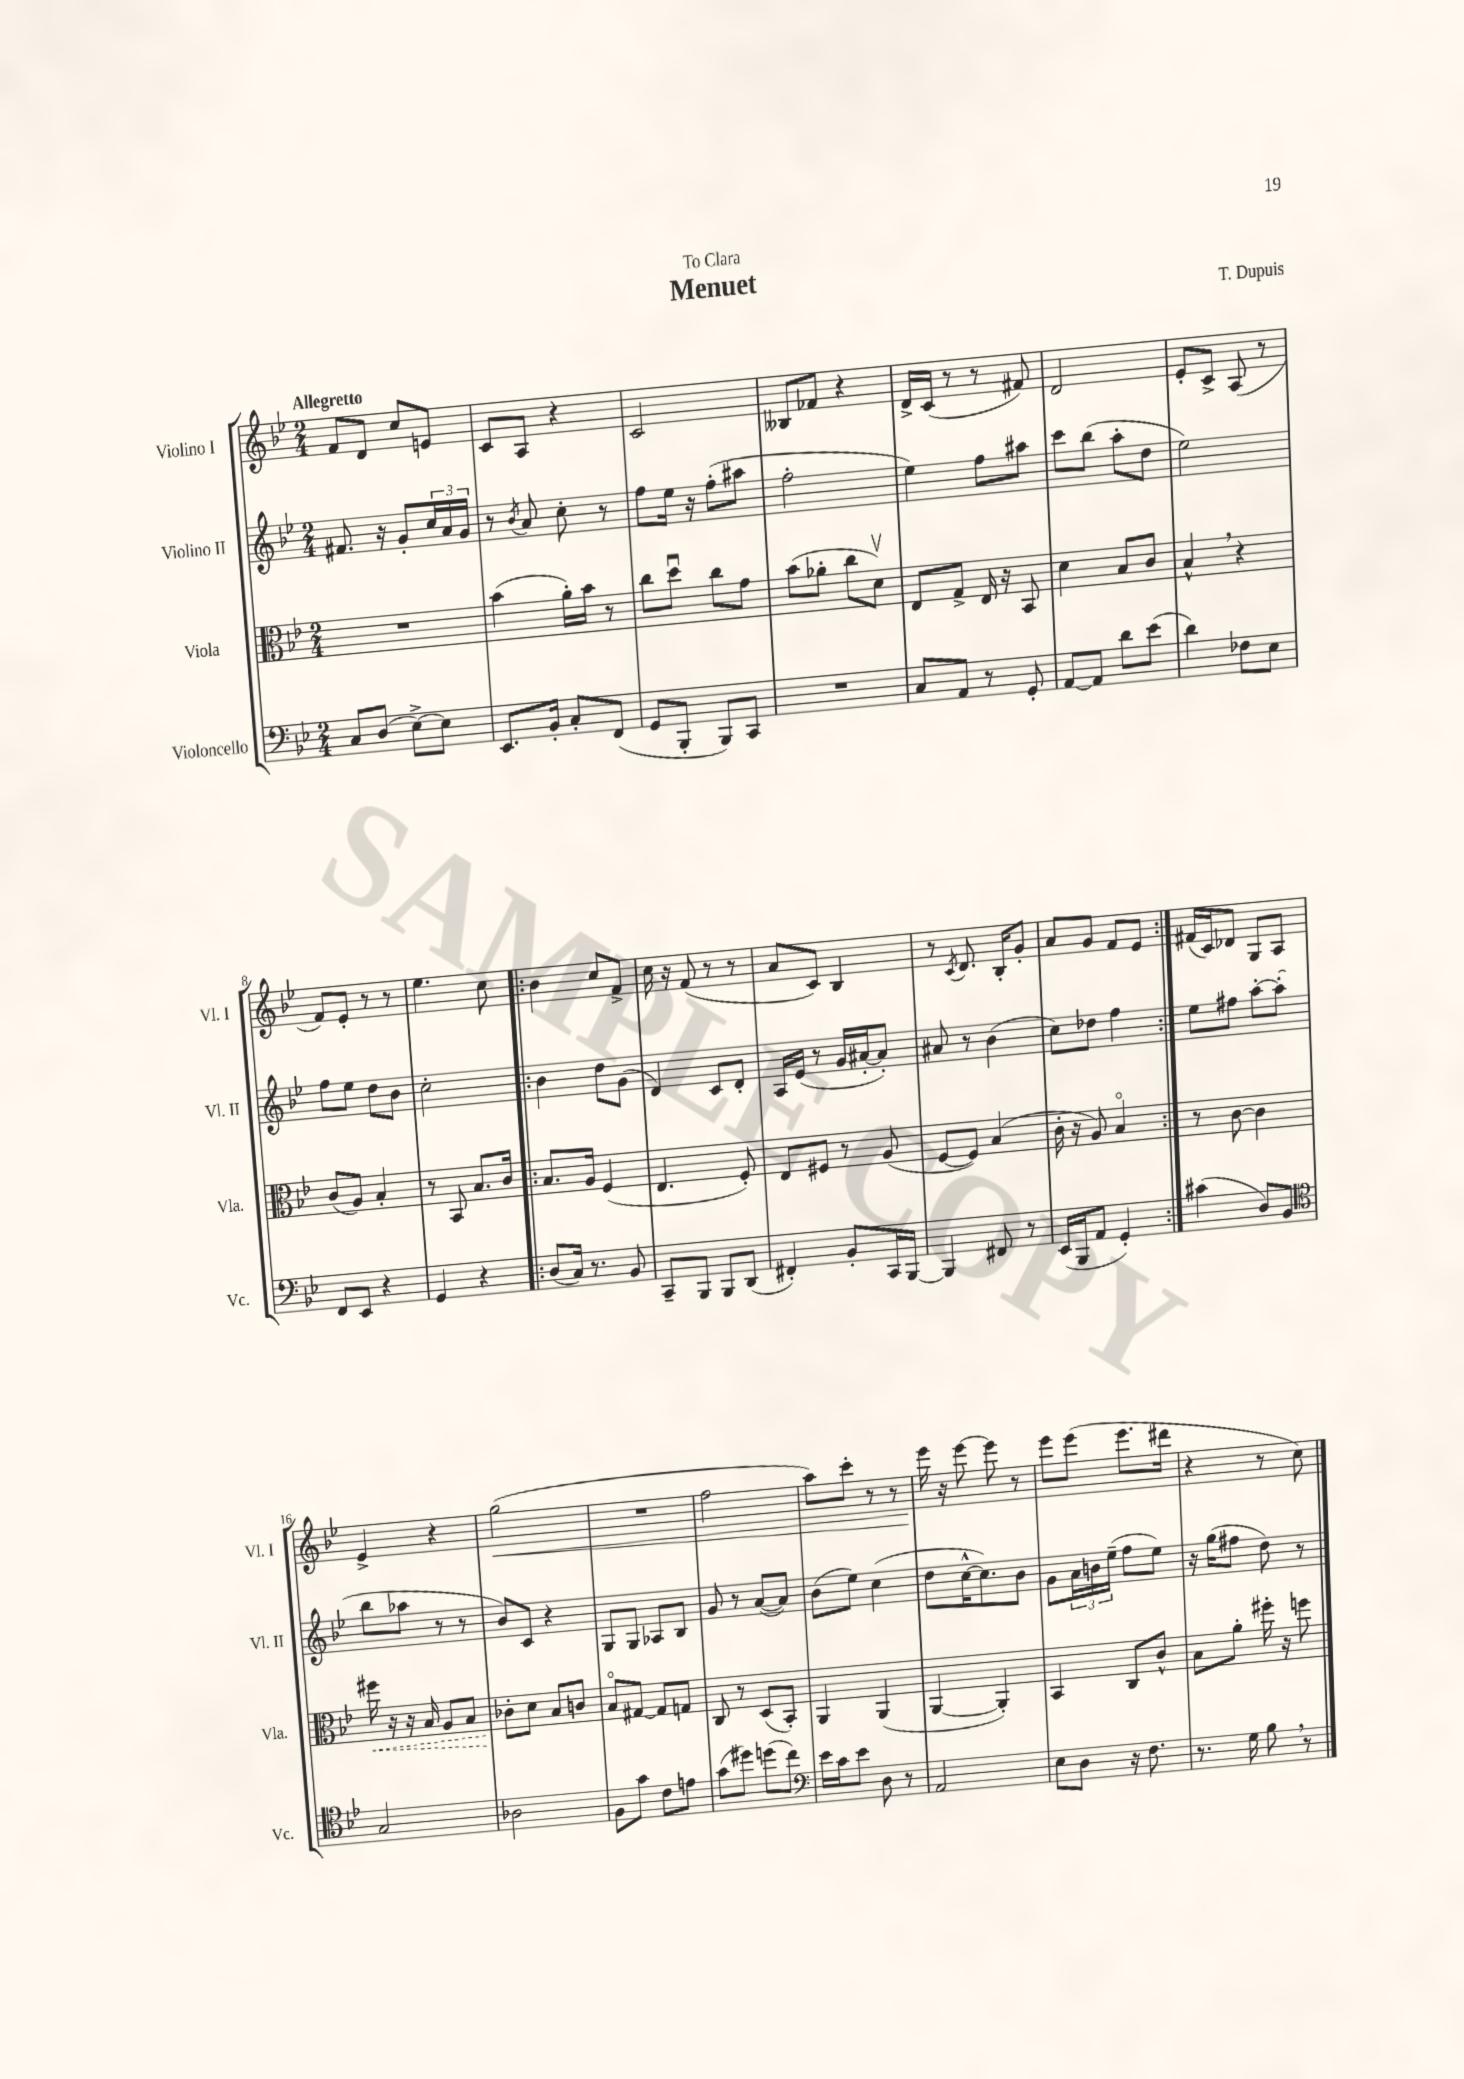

**kern	**kern	**kern	**kern
*staff4	*staff3	*staff2	*staff1
*clefF4	*clefC3	*clefG2	*clefG2
*k[b-e-]	*k[b-e-]	*k[b-e-]	*k[b-e-]
*M2/4	*M2/4	*M2/4	*M2/4
8C	2r	8.f#	8f
(8D	.	.	8d
.	.	16r	.
[8E-^)	.	8g'	8cc
8E-]	.	24cc	8e
.	.	24a	.
.	.	24g	.
=	=	=	=
8.EE-	(4b-	8r	8c
.	.	8qb-	.
.	.	8a	8A
16BB-'	.	.	.
8C'	16a')	8cc'	4r
.	16b-	.	.
(8FF	8r	8r	.
=	=	=	=
8GG	8cc	8ff	2c
8BBB-'	8ddu	16ee-	.
.	.	16r	.
8BBB-)	8cc	(8ff'	.
8CC	8g	8aa#	.
=	=	=	=
2r	(8b-	2ff'	8B--
.	8a-'	.	8f-
.	8cc	.	4r
.	8dv)	.	.
=	=	=	=
8C	8E-	4ee-)	16d^
.	.	.	(16c
8AA	8G^	.	8r
8r	16E-	8ff	8r
.	16r	.	.
8GG'	8BB-	8aa#	8f#)
=	=	=	=
[8AA	4d	8ccc	2d
8AA]	.	(8bb-	.
8d	8B-	8aa'	.
(8e-	8c	8dd	.
=	=	=	=
4d)	4B-^^	2ee-)	8e-'
.	.	.	8c^
8F-	4r	.	(8A
8E-	.	.	8r
=	=	=	=
8FF	(8c	8ff	8f)
8EE-	8A)	8ee-	8e-'
4r	4B-'	8dd	8r
.	.	8b-	8r
=	=	=	=
4GG	8r	2cc'	4.ee-
.	8BB-	.	.
4r	8.B-	.	.
.	.	.	8cc
.	16c	.	.
=!|:	=!|:	=!|:	=!|:
(8D	8.B-	4b-	4b-
16C)	.	.	.
8.r	16A	.	.
.	(4F	8dd	8cc
8BB-	.	(8g	8f^
=	=	=	=
8CC~	4.E-	4d)	16cc
.	.	.	16r
8BBB-	.	.	(8f
8BBB-	.	8c	8r
(8DD	8F')	8d'	8r
=	=	=	=
4FF#')	8E-	16A	8a
.	.	(16e-	.
.	8F#	8r	8c)
8BB-'	8r	16g	4B-
.	.	[16a#'	.
16CC	(8A	8a#'])	.
[16BBB-	.	.	.
=	=	=	=
4BBB-]	[8F	8a#	8r
.	.	.	8qc
.	8F])	8r	8.d
8FF#	(4B-	(4b-	.
.	.	.	16B-'
8r	.	.	8g'
=	=	=	=
(16EE-	16c'	8cc)	8a
16BBB-	16r	.	.
8AA	8A)	8dd-	8g
4GG')	4B-o	4ff	8f
.	.	.	8e-
=:|!	=:|!	=:|!	=:|!
(4c#	8r	8ee-	(16f#
.	.	.	16c)
.	[8c	8ff#	8d-
8D)	4c]	[8aa'	8G
8BB-	.	(8aa']	8A
=	=	=	=
*clefC4	*	*	*
2G	16ff#	8bb-	4e-^
.	16r	.	.
.	16r	8aa-	.
.	16B-	.	.
.	8A	8r	4r
.	8B-	8r	.
=	=	=	=
2A-	8c-'	8b-)	(2gg
.	8d	8c	.
.	8B-	4r	.
.	8c	.	.
=	=	=	=
8F	8B-o	8G	2r
8g	[8G#	8G	.
8c	8G#]	8A-	.
8e	8G	8B-	.
=	=	=	=
(8g	8C	8g	2ff
8dd#)	8r	8r	.
(8dd	(8D	([8a	.
8cc)	8BB-')	8a])	.
=	=	=	=
*clefF4	*	*	*
16e-	4AA	(8b-	8aa)
16c	.	.	.
8e-	.	8ee-)	8ccc'
8D	(4AA	(4cc	8r
8r	.	.	8r
=	=	=	=
2AA	[4AA	8dd	16eee-
.	.	.	16r
.	.	[16cc^^	[8eee-
.	.	8.cc])	.
.	4AA'])	.	8eee-]
.	.	8b-	8r
=	=	=	=
8E-	4BB-	8g	8eee-
8D	.	24a	(8eee-
.	.	24b	.
.	.	(24ee-~	.
16r	8C	8ff	8.eee-
8.F	.	.	.
.	8c^^	8ee-)	.
.	.	.	16ddd#
=	=	=	=
8.r	8B-	16r	4r
.	.	(16gg	.
.	8a'	8ff#	.
16G	.	.	.
8B-	16ff#'	8dd)	8r
.	16r	.	.
8r	8ff	8r	8cc)
==	==	==	==
*-	*-	*-	*-
